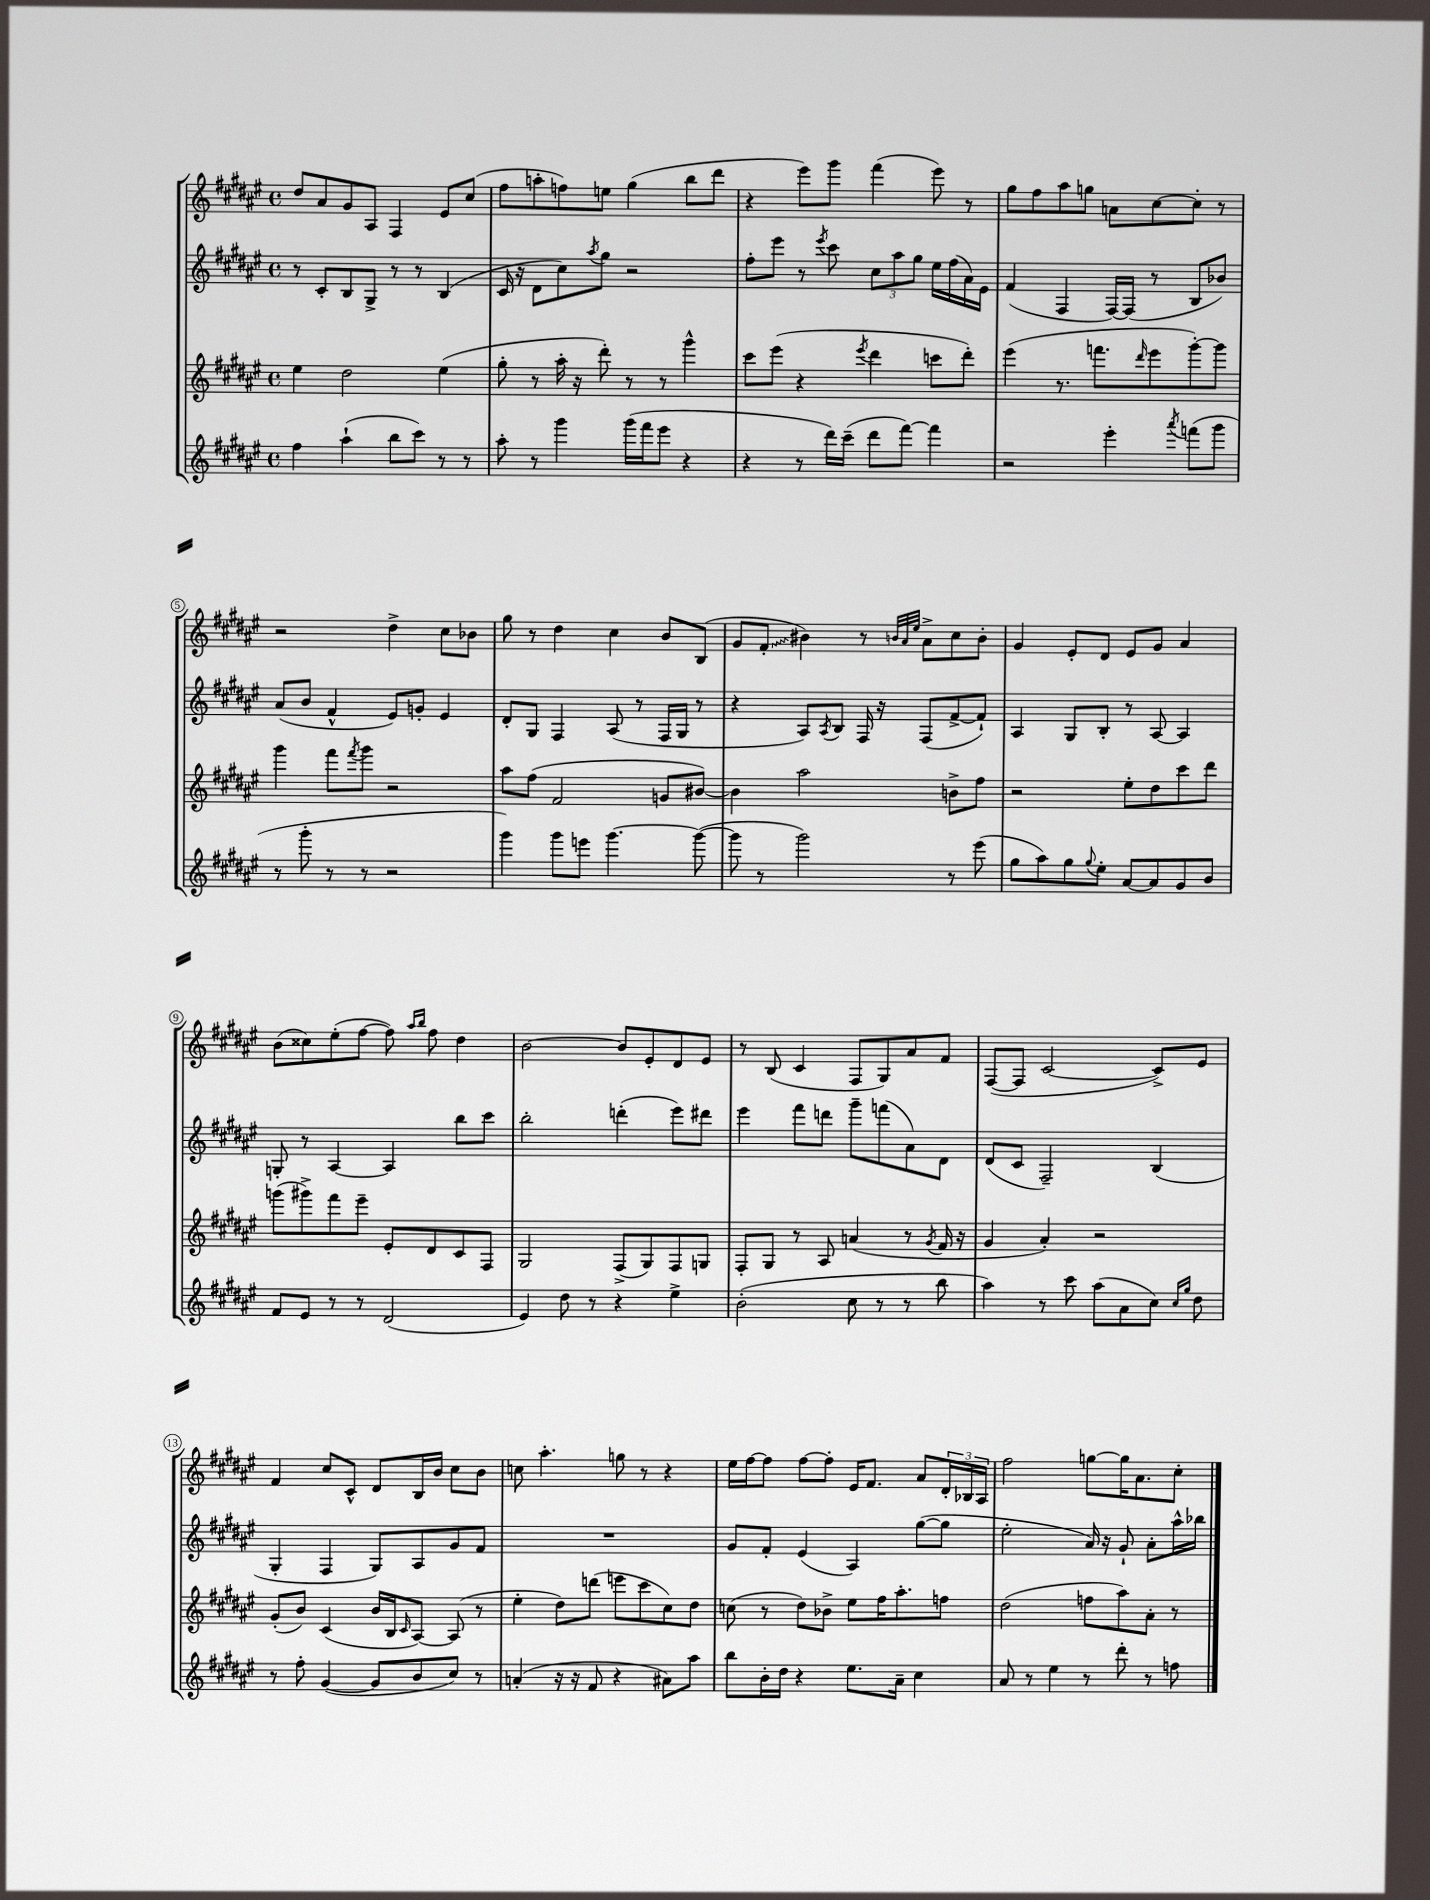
<<
\new StaffGroup <<
\new Staff = "s0" {
    \clef treble \key fis \major \defaultTimeSignature \time 4/4
    dis''8 ais'8 gis'8 ais8 fis4 eis'8 cis''8( |
    fis''8 a''8-. f''8) e''8 gis''4( b''8 dis'''8 |
    r4 eis'''8) gis'''8 fis'''4( eis'''8) r8 |
    gis''8 fis''8 ais''8 g''8 a'8 cis''8~ cis''8-. r8 |
    r2 dis''4-> cis''8 bes'8 |
    gis''8 r8 dis''4 cis''4 b'8 b8( |
    gis'8 \once \override Glissando.style = #'zigzag fis'8-.\glissando bis'4) r8 \grace { b'32 ais'32 eis''32 } ais'8-> cis''8 b'8-. |
    gis'4 eis'8-. dis'8 eis'8 gis'8 ais'4 |
    b'8( cisis''8) eis''8-.( fis''8~ fis''8) \grace { ais''16 b''16 } fis''8 dis''4 |
    b'2~ b'8 eis'8-. dis'8 eis'8 |
    r8 b8( cis'4 fis8 gis8) ais'8 fis'8 |
    fis8~( fis8 cis'2~ cis'8->) eis'8 |
    fis'4 cis''8 cis'8-^ dis'8 b16 b'16 cis''8 b'8 |
    c''8 ais''4.-. g''8 r8 r4 |
    eis''16 fis''16~ fis''8 fis''8~ fis''8-. eis'16 fis'8. ais'8 \tuplet 3/2 { dis'16-. bes16 ais16 } |
    fis''2 g''8~ g''16 ais'8. cis''8-. \bar "|." |
}
\new Staff = "s1" {
    \clef treble \key fis \major \defaultTimeSignature \time 4/4
    r8 cis'8-. b8 gis8-> r8 r8 b4( |
    cis'16 r16 dis'8 cis''8) \acciaccatura { ais''8 } gis''8 r2 |
    fis''8-. eis'''8 r8 \acciaccatura { eis'''8 } cis'''8 \tuplet 3/2 { cis''8 ais''8 gis''8 } eis''16 fis''16( ais'16) eis'16 |
    fis'4( fis4 fis16~) fis16( r8 b8 bes'8) |
    ais'8( b'8 fis'4-^ eis'8) g'8-. eis'4 |
    dis'8-. gis8 fis4 ais8( r8 fis16 gis16 r8 |
    r4 ais8) \acciaccatura { ais8 } b8 fis16 r16 fis8( fis'8~-> fis'8-!) |
    ais4 gis8 b8-. r8 ais8~ ais4 |
    g8-. r8 ais4~ ais4 b''8 cis'''8 |
    b''2-. d'''4-.( eis'''8) dis'''8 |
    eis'''4 fis'''8 d'''8 gis'''8-- f'''8( ais'8) dis'8 |
    dis'8( cis'8 fis2--) b4( |
    gis4-. fis4 gis8) ais8 gis'8 fis'8 |
    R1 |
    gis'8 fis'8-. eis'4( ais4) gis''8~( gis''8 |
    eis''2-. ais'16) r16 gis'8-! ais'8-. ais''16-^ bes''16 \bar "|." |
}
\new Staff = "s2" {
    \clef treble \key fis \major \defaultTimeSignature \time 4/4
    eis''4 dis''2 eis''4( |
    gis''8-. r8 ais''16-. r16 dis'''8-.) r8 r8 gis'''4-^ |
    cis'''8 eis'''8( r4 \acciaccatura { eis'''8 } dis'''4 c'''8 dis'''8-.) |
    eis'''4( r8. f'''8. \grace { dis'''16 } eis'''8 gis'''8~-.) gis'''8 |
    gis'''4 fis'''8 \acciaccatura { fis'''8 } gis'''8 r2 |
    ais''8 fis''8( fis'2 g'8 bis'8~) |
    bis'4 ais''2 b'8-> fis''8 |
    r2 eis''8-. dis''8 cis'''8 dis'''8 |
    g'''8( gis'''8->) fis'''8 eis'''8-- eis'8-. dis'8 cis'8 fis8 |
    gis2 fis8->( gis8) fis8 g8 |
    fis8-. gis8 r8 ais8 a'4( r8 \acciaccatura { gis'8 } fis'16 r16 |
    gis'4 ais'4-.) r2 |
    gis'8-.( b'8) cis'4( b'16 b16 \grace { cis'16 } ais8~) ais8( r8 |
    eis''4-. dis''8) d'''8( e'''8 cis'''8 cis''8) dis''8 |
    c''8( r8 dis''8) bes'8-> eis''8 fis''16 ais''8.-. f''8 |
    dis''2( f''8 ais''8) ais'8-. r8 \bar "|." |
}
\new Staff = "s3" {
    \clef treble \key fis \major \defaultTimeSignature \time 4/4
    fis''4 ais''4-!( b''8 cis'''8) r8 r8 |
    ais''8-. r8 gis'''4 gis'''16( fis'''16 eis'''8 r4 |
    r4 r8 dis'''16) cis'''16--( dis'''8 fis'''8~) fis'''4 |
    r2 eis'''4-. \acciaccatura { ais'''8 } f'''8( gis'''8 |
    r8 gis'''8-. r8 r8 r2 |
    gis'''4) gis'''8 e'''8 gis'''4.~ gis'''8~( |
    gis'''8 r8 gis'''2) r8 eis'''8( |
    gis''8 ais''8) gis''8 \appoggiatura { gis''8 } eis''8-. ais'8~ ais'8 gis'8 b'8 |
    fis'8 eis'8 r8 r8 dis'2( |
    eis'4) dis''8 r8 r4 eis''4-> |
    b'2-.( cis''8 r8 r8 b''8 |
    ais''4) r8 cis'''8 ais''8( ais'8 cis''8) \grace { cis''16 gis''16 } dis''8 |
    r8 fis''8-. gis'4~( gis'8 b'8 cis''8) r8 |
    a'4-.( r16 r16 fis'8 r4 ais'8) ais''8 |
    b''8 b'16-. dis''16 r4 eis''8. ais'16-- cis''4 |
    ais'8 r8 eis''4 r8 dis'''8-. r8 f''8 \bar "|." |
}
>>
>>
\layout { \context { \Score \override BarNumber.stencil = #(make-stencil-circler 0.1 0.3 ly:text-interface::print) } }
